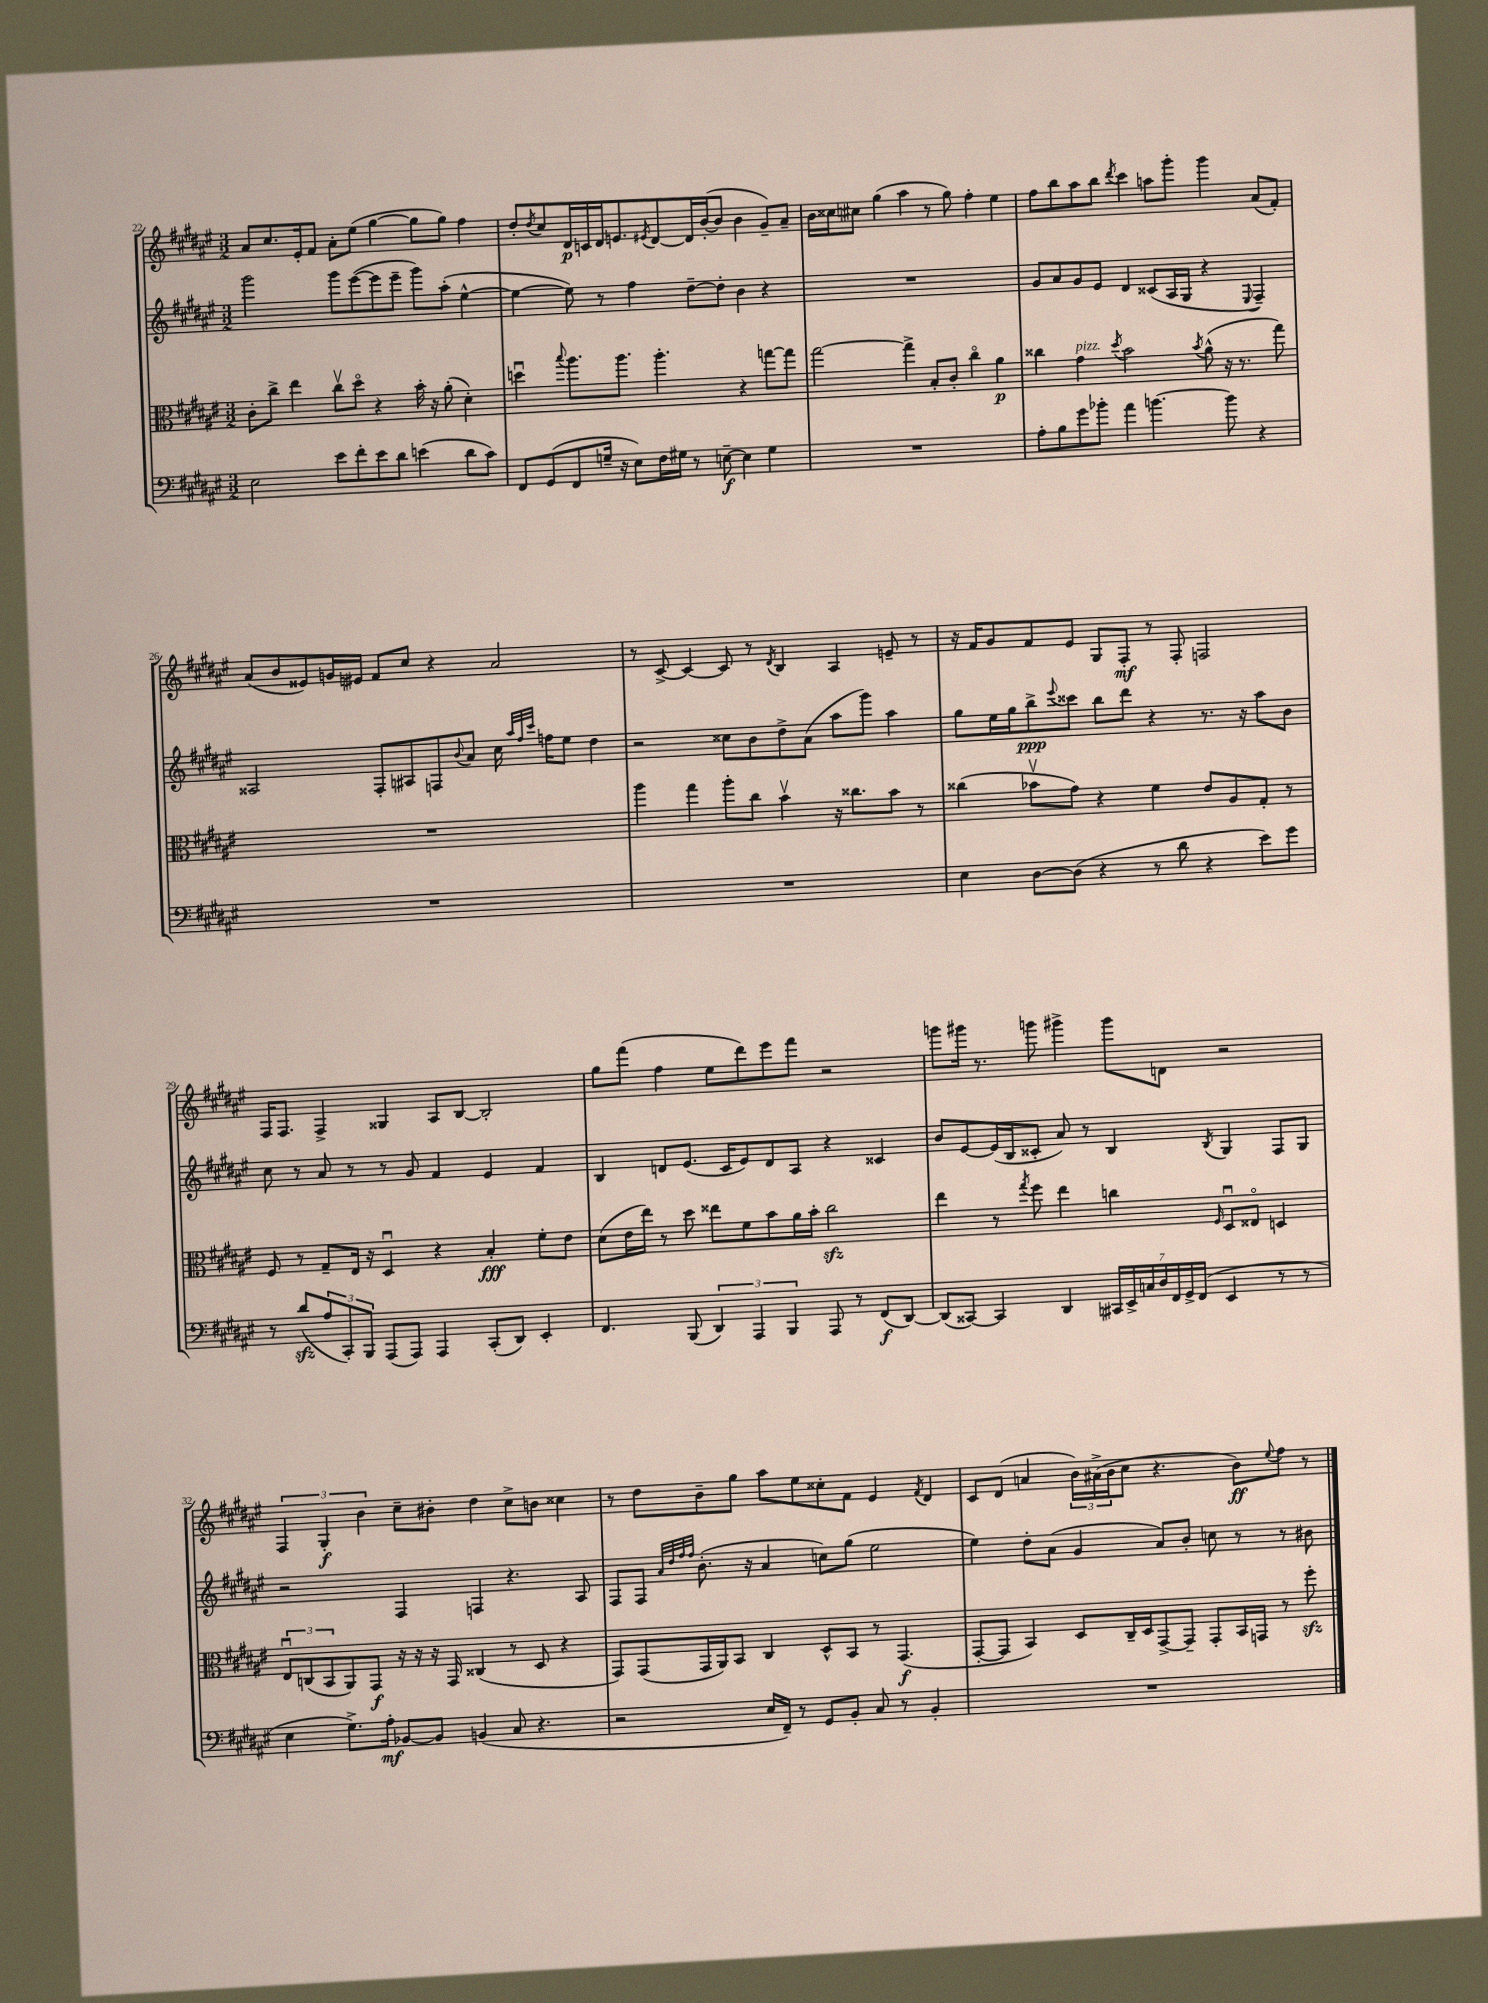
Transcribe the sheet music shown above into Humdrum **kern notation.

**kern	**kern	**kern	**kern
*staff4	*staff3	*staff2	*staff1
*clefF4	*clefC3	*clefG2	*clefG2
*k[f#c#g#d#a#e#]	*k[f#c#g#d#a#e#]	*k[f#c#g#d#a#e#]	*k[f#c#g#d#a#e#]
*M3/2	*M3/2	*M3/2	*M3/2
2E#	8c#'	2ggg#	8a#
.	8cc#^	.	8.cc#
.	4ee#	.	.
.	.	.	16e#'
.	.	.	8f#
8e#	8cc#v	8ggg#	8a#'
8f#'	8dd#o	([8eee#	(8ee#
8e#	4r	8eee#]	[4gg#
8d#	.	8eee#~	.
(4e	16b'	8ggg#)	8gg#]
.	16r	.	.
.	(8a#'	(8aa#'	8gg#)
8d#	4d#')	[4ee#^^	4ff#
8c#)	.	.	.
=	=	=	=
8FF#	4ddu	4ee#_	8dd#'
.	.	.	8qdd#
(8GG#	.	.	8cc#
.	8qqbb	.	.
8FF#	8.aa#	8ee#])	16d#
.	.	.	16c
16G~	.	8r	16d#
16r	8.aa#	.	8.e
8E#)	.	4ff#	.
.	.	.	8qe#
16F#	4.aa#'	.	[8d#
16G#	.	.	.
8r	.	[8dd#~	16d#]
.	.	.	([16b'
[8E~	.	8dd#']	8b]
4E]	4r	4b	4b
4G#	[8gg	4r	8g#~)
.	8gg]	.	8a#~
=	=	=	=
1.r	[2gg#	1.r	16b
.	.	.	16cc##
.	.	.	8cc#
.	.	.	(4gg#
.	4gg#^]	.	4aa#
.	8B'	.	8r
.	8c#'	.	8gg#)
.	4cc#o	.	4ff#'
.	4a#	.	4ee#
=	=	=	=
8A#'	4cc##	8g#	8ff#
8B	.	8a#	8bb
8g#	4g#	8g#	8aa#
8b-'	.	8e#	8bb
.	8qdd#	.	8qddd#
4a#	2b	4d#	4ccc#
[4.b	.	(8c##	8aa
.	.	16A#	8ggg#'
.	.	16G#	.
.	8qb	.	.
.	(8a#^^	4r	4ggg#
8b]	16r	.	.
.	8.r	.	.
.	.	8qqE#	.
4r	.	4F#~)	(8a#
.	8gg#)	.	8f#')
=	=	=	=
1.r	1.r	2A##	(8a#
.	.	.	8b
.	.	.	8e##)
.	.	.	16g
.	.	.	16e#
.	.	8F#'	8f#
.	.	8A#	8cc#
.	.	8F	4r
.	.	8qqb	.
.	.	8a#	.
.	.	16cc#	2a#
.	.	32qqaa#	.
.	.	32qqff#	.
.	.	32qqccc#	.
.	.	16ff	.
.	.	8ee#	.
.	.	4dd#	.
=	=	=	=
1.r	4aa#	2r	8r
.	.	.	[8c#^
.	4gg#	.	4c#_
.	8aa#'	8cc##	8c#]
.	8cc#	8b	8r
.	.	.	8qd#
.	4bv	8dd#^	4B
.	.	(8a#	.
.	16r	8aa#	4A#
.	8.cc##	.	.
.	.	8ggg#)	.
.	8b	4aa#	8e~
.	8r	.	8r
=	=	=	=
4E#	(4cc##	8gg#	16r
.	.	.	16f#
.	.	16ee#	8g#
.	.	16gg#	.
[8D#	8b-v	8bb^	8f#
.	.	8qqeee#	.
(8D#]	8g#)	8ccc##	8e#
4r	4r	8bb	8G#
.	.	8ddd#	8F#'
8r	4f#	4r	8r
8d#	.	.	8F#'
4r	8e#	8.r	2F
.	8A#	.	.
.	.	16r	.
8e#)	8G#'	8aa#	.
8g#	8r	8b	.
=	=	=	=
8r	8F#	8cc#	16F#
.	.	.	8.F#
(8d#	8r	8r	.
12A#	8G#~	8a#	4F#^
12CC#')	.	.	.
.	16E#	8r	.
12BBB	.	.	.
.	16r	.	.
(8AAA#	4D#u	8r	4G##
8AAA#)	.	8g#	.
4AAA#	4r	4f#	8A#
.	.	.	[8B
(8CC#'	4B'	4e#	2B']
8DD#)	.	.	.
4EE#'	8f#'	4f#	.
.	8e#	.	.
=	=	=	=
4.FF#	(8d#	4B	8gg#
.	16e#	.	(8fff#
.	16ee#)	.	.
.	8r	8d	4ff#
(8BBB	8dd#	(8.e#	.
6DD#)	8ee##	.	8ee#
.	.	16c#	.
.	8f#	8e#)	8ddd#)
6AAA#	.	.	.
.	8b	8d	8eee#
6BBB	.	.	.
.	16a#	8A#	8fff#
.	16b'	.	.
8AAA#	2cc#	4r	2r
8r	.	.	.
(8FF#	.	4c##	.
[8DD#)	.	.	.
=	=	=	=
(8DD#]	4ee#	8b	8ggg
[8CC##)	.	[8e#	16ggg#
.	.	.	8.r
4CC##]	8r	(16e#]	.
.	.	16B	.
.	8qgg#	.	.
.	8ff#	8c##'	8ggg
4DD#	4ee#	8a#)	4ggg#^
.	.	8r	.
28CC#	4cc	4B	8ggg#
28EE#^	.	.	.
28C	.	.	.
28D#	.	.	.
.	.	.	8d
28FF#	.	.	.
28GG#^	.	.	.
(28FF#	.	.	.
.	16qqF#	8qB	.
4EE#	8D#u	4G#	2r
.	8E##o	.	.
8r	4D	8F#	.
8r	.	8G#	.
=	=	=	=
4E#	12E#u	2r	6F#
.	(12C	.	.
.	12BB	.	6G#'
8.G#^)	8AA#)	.	.
.	.	.	6b
.	8GG#	.	.
16A#'	.	.	.
[8BB-	16r	4F#	8cc#~
.	16r	.	.
8BB-]	16r	.	8b#'
.	16GG#	.	.
(4BB	(4C##	4F	4dd#
8C#	8r	4.r	8cc#^
4.r	8D#	.	8b
.	4r	.	4cc##
.	.	8A#	.
=	=	=	=
2r	8GG#)	8F#	8r
.	(8GG#	8F#	8dd#
.	.	32qqa#	.
.	.	32qqdd#	.
.	.	32qqff#	.
.	.	32qqff#	.
.	16GG#	(8.b'	8b~
.	16AA#)	.	.
.	8BB	.	8gg#
.	.	16r	.
16E#	4C#	4a#	8aa#
16FF#~)	.	.	.
8r	.	.	8ee#
8GG#	8D#^^	8cc)	8cc##'
8BB'	8BB	(8gg#	8f#
8C#	8r	2ee#	4e#
8r	(4.GG#	.	.
.	.	.	8qf#
4BB'	.	.	4d#
=	=	=	=
1.r	[8GG#'	4ee#)	8c#
.	8GG#]	.	(8d#
.	4BB)	8dd#'	4a
.	.	(8a#	.
.	8D#	4g#	24b)
.	.	.	(24a#^
.	.	.	24b
.	16C#~	.	8cc#
.	16D#	.	.
.	[8GG#^	8a#)	4.r
.	8GG#~]	8b'	.
.	8GG#'	8cc	.
.	16BB	8r	8b)
.	16GG	.	.
.	.	.	8qqee#
.	8r	8r	8ff#
.	8ff#'	8b#	8r
==	==	==	==
*-	*-	*-	*-
